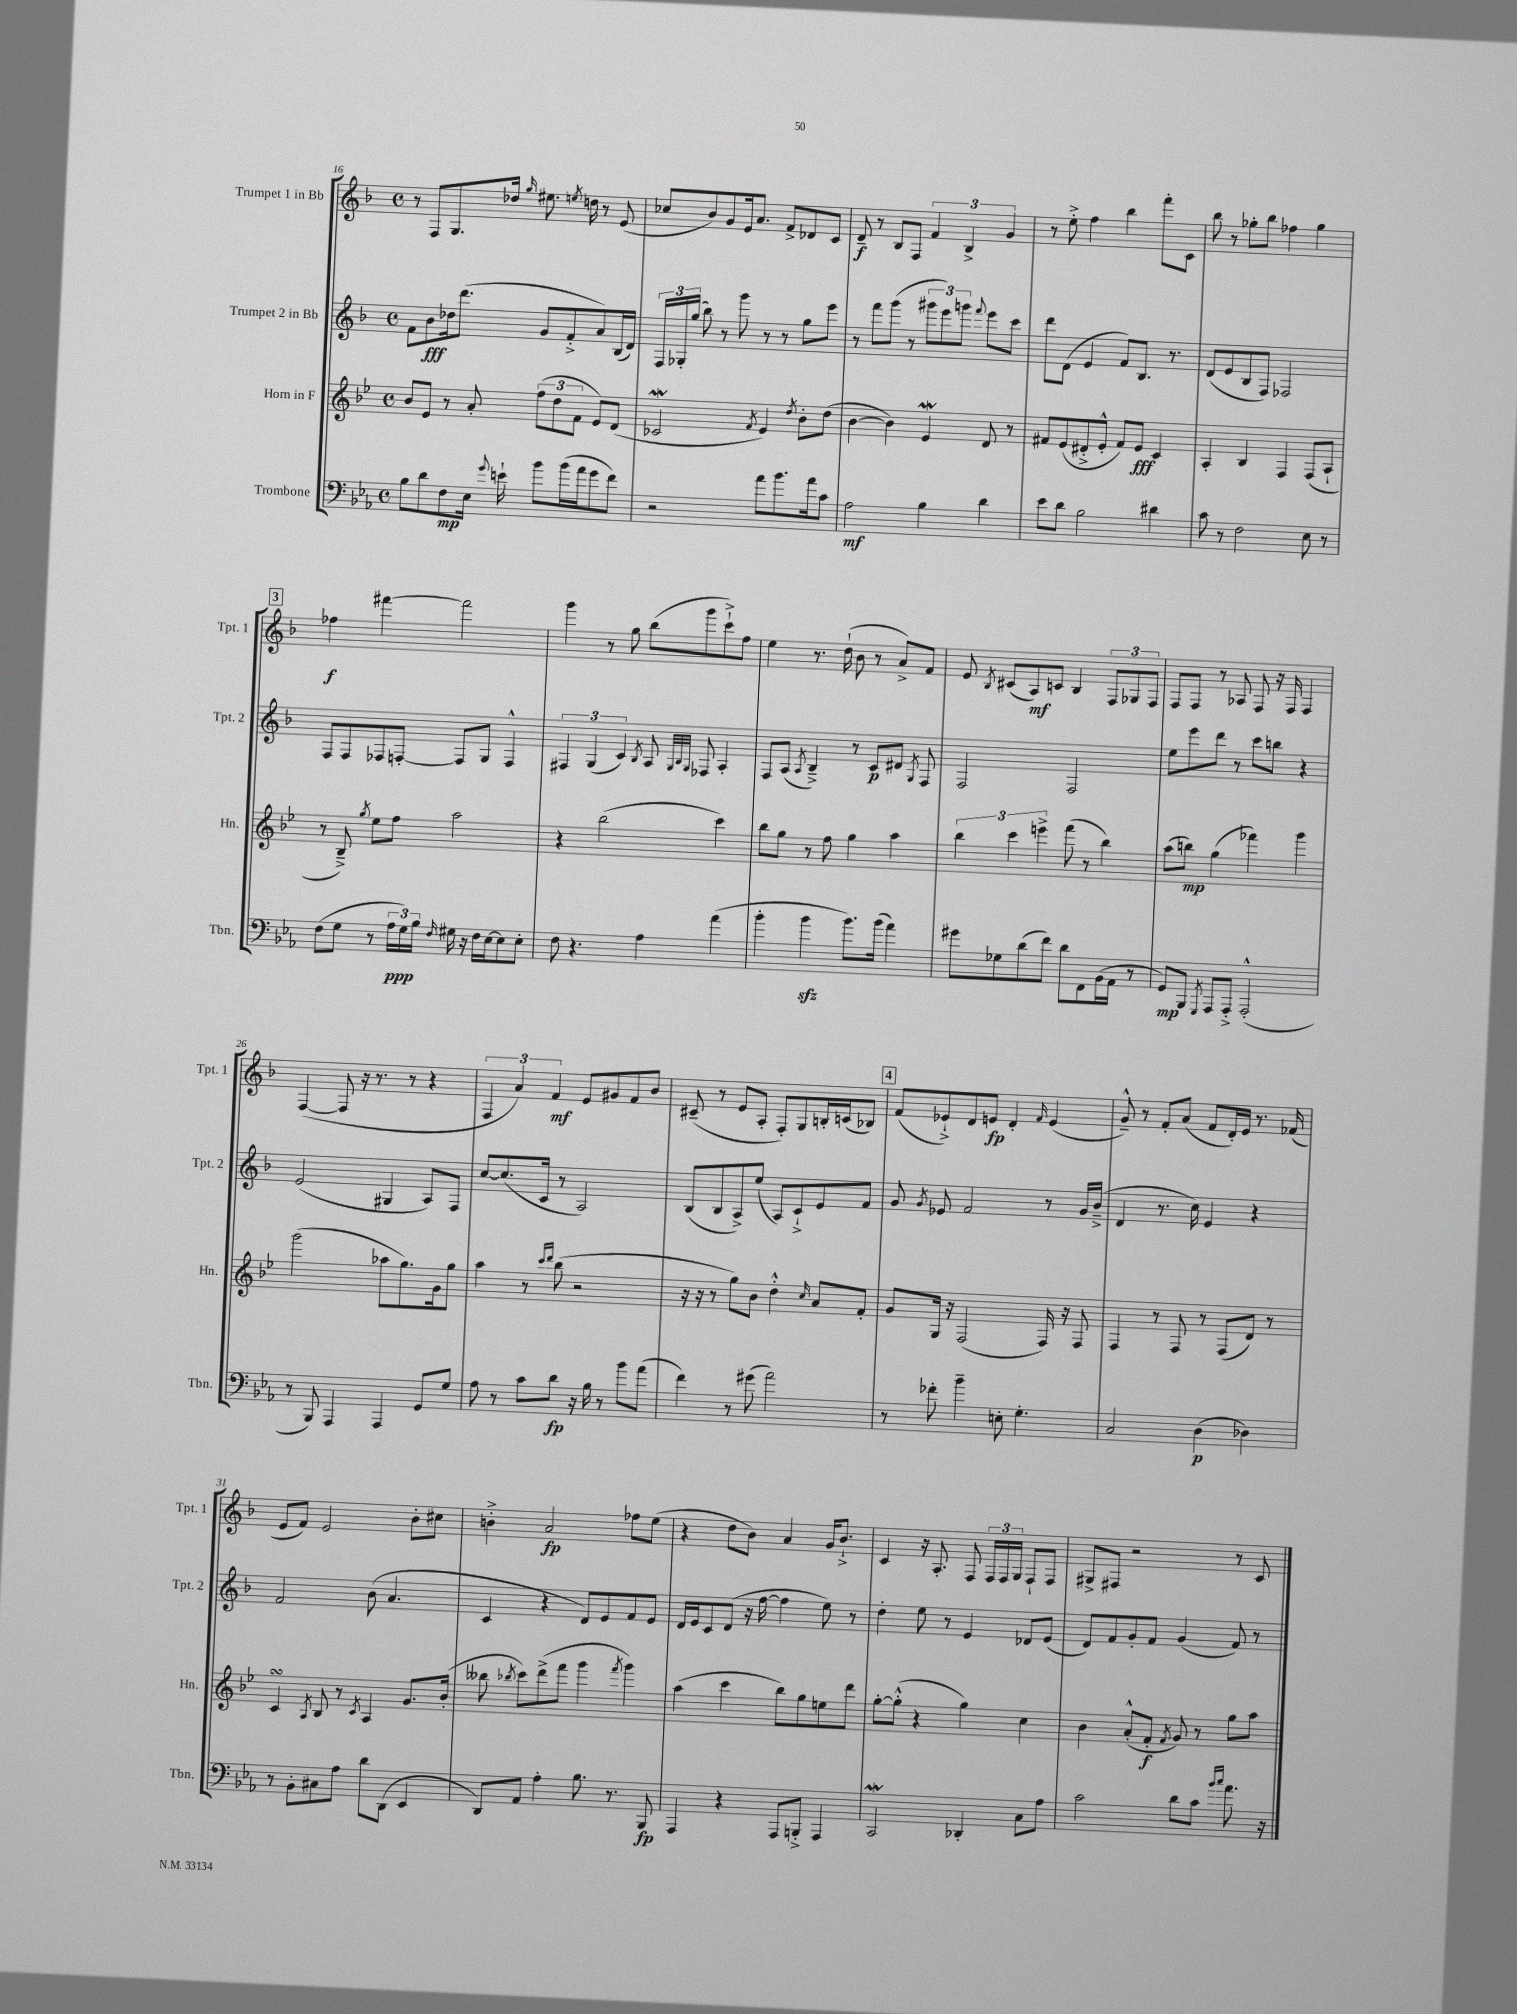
<<
\new StaffGroup <<
\new Staff = "s0" \with { instrumentName = "Trumpet 1 in Bb" shortInstrumentName = "Tpt. 1" } {
    \clef treble \key f \major \defaultTimeSignature \time 4/4
    \autoBeamOff r8 f8[ g8. des''16] \grace { g''16 } eis''8. \acciaccatura { e''8 } d''16 r8 e'8( |
    ces''8[ bes'8) g'8 e'16 a'8.] f'8[-> des'8 c'8] |
    d'8--\f r8 bes8[ f8] \tuplet 3/2 { f'4 bes4-> g'4 } |
    r8 e''8-.-> f''4 bes''4 f'''8[-. c'8] |
    bes''8 r8 ges''8[-. bes''8] fes''4 ges''4 |
    \mark \markup { \box "3" } fes''4\f fis'''4~ fis'''2 |
    g'''4 r8 g''8 bes''8[( g'''8 c'''8-!->) f''8] |
    e''4 r8. d''16-!( bes'8 r8 a'8[->) f'8] |
    e'8 \acciaccatura { bes8 } cis'8[( a8\mf) c'8] bes4 \tuplet 3/2 { f8[ ges8 f8] } |
    f8[ f8] r8 aes8 f8 r16 f16 f4 |
    f4~( f8 r16 r8. r8 r4 |
    \tuplet 3/2 { f4 a'4) f'4\mf } e'8[ gis'8 f'8 bes'8] |
    cis'8--( r8 e'8[ a8]-. f8[-.) g8 b16-. c'16( bes8]) |
    \mark \markup { \box "4" } f'8[( ees'8-!->) d'8 e'8]\fp d'4-. \grace { f'16 } e'4( |
    g'8---^) r8 f'8[-. a'8]( f'8[ d'16-.) e'16] r8. fes'16( |
    e'8[ f'8]) e'2 bes'8[-. cis''8] |
    b'4-.-> a'2\fp fes''8[ e''8]( |
    r4 d''8[ bes'8]) a'4 g'16[ bes'8.]-!-> |
    c'4 r16 a8.-. f8 \tuplet 3/2 { f16[ f16 g16] } f8[-! f8] |
    gis8[-> fis8] r2 r8 c'8 \bar "|." |
}
\new Staff = "s1" \with { instrumentName = "Trumpet 2 in Bb" shortInstrumentName = "Tpt. 2" } {
    \clef treble \key f \major \defaultTimeSignature \time 4/4
    \autoBeamOff f'8[ bes'8\fff des''16 d'''8.]( g'8[ f'8-.-> a'8) bes16( d'16]) |
    \tuplet 3/2 { f16[ ges16-. g''16]( } bes''8) r8 g'''8 r8 r8 g''8[ e'''8] |
    r8 f'''8[ g'''8]( r8 \tuplet 3/2 { gis'''8[ e'''8) g'''8] } \appoggiatura { f'''8 } e'''8[ c'''8] |
    d'''8[ d'8]( e'4 f'8[) bes8.] r8. |
    d'8[( e'8 bes8 f8]) fes2 |
    \mark \markup { \box "3" } f8[ f8 fes8 f8]~-. f8[ g8] f4-^ |
    \tuplet 3/2 { fis4 g4( c'4) } \acciaccatura { bes8 } a8 \grace { g32[ bes32 g32] } fes8 a4-. |
    f8[ a8]( \acciaccatura { a8 } bes4--->) r8 c'8[\p dis'8] \acciaccatura { g8 } f8 |
    f2 f2 |
    e''8[ e'''8 d'''8] r8 c'''8[ b''8] r4 |
    e'2( gis4 a8[) f8] |
    c''8[~ c''8.( c'16] r8 a2) |
    bes8[( bes8 a8->) e''8]( a8[) c'8-!-> e'8 f'8] |
    \mark \markup { \box "4" } g'8 \acciaccatura { g'8 } ees'8 f'2 r8 g'16[ bes'16]--->( |
    d'4 r8. c''16) e'4 r4 |
    f'2 bes'8( a'4. |
    c'4 r4 d'8[) e'8 f'8 e'8] |
    d'16[ e'16 c'8 d'8]( r16 f''16~ f''4 e''8) r8 |
    d''4-. e''8 r8 e'4 des'8[ e'8]( |
    d'8[) f'8 g'8-. f'8] g'4( f'8) r8 \bar "|." |
}
\new Staff = "s2" \with { instrumentName = "Horn in F" shortInstrumentName = "Hn." } {
    \clef treble \key bes \major \defaultTimeSignature \time 4/4
    \autoBeamOff bes'8[ ees'8] r8 a'8-. \tuplet 3/2 { f''8[( d''8 f'8] } ees'8[) d'8]( |
    ces'2\mordent \acciaccatura { f'8 } ees'4) \acciaccatura { d''8 } bes'8[-. d''8]( |
    bes'4~ bes'4) ees'4\mordent d'8 r8 |
    fis'8[ ees'8( dis'8-.-> ees'8]-.-^ fis'8[) ees'8]\fff c'4 |
    a4-. bes4 f4 f8[( a8]-! |
    \mark \markup { \box "3" } r8 bes8--->) \acciaccatura { g''8 } ees''8[ f''8] a''2 |
    r4 bes''2( c'''4) |
    bes''8[ g''8] r8 f''8 g''4 a''4 |
    \tuplet 3/2 { bes''4 c'''4 e'''4-> } f'''8( r8 bes''4) |
    a''8[( b''8]\mp) g''4( fes'''4) g'''4 |
    g'''2( aes''8[ g''8.) g'16 g''8] |
    a''4 r8 \grace { c'''16[ d'''16] } bes''8( r2 |
    r16 r16 r8 g''8[) bes'8] d''4-.-^ \grace { c''16 } a'8[ f'8]-. |
    \mark \markup { \box "4" } g'8[ g16] r16 f2( f16) r16 f8 |
    f4 r8 f8 r8 f8[( d'8]) r8 |
    c'4\turn \acciaccatura { a8 } bes8 r8 \acciaccatura { c'8 } a4 g'8.[ bes'16]-.( |
    beses''8 \acciaccatura { bes''8 } c'''8[) d'''8->( f'''8] g'''4 \acciaccatura { f'''8 } g'''4) |
    a''4( c'''4 bes''8[) g''8 e''8 d'''8] |
    g''8[~-. g''8]-.-^( r4 g''4) c''4 |
    bes'4 a'8[-.-^( f'8]-.\f \acciaccatura { f'8 } g'8) r8 g''8[ a''8] \bar "|." |
}
\new Staff = "s3" \with { instrumentName = "Trombone" shortInstrumentName = "Tbn." } {
    \clef bass \key ees \major \defaultTimeSignature \time 4/4
    \autoBeamOff bes8[ d'8 f8\mp ees16] \appoggiatura { g'8 } e'16-! bes'8[ bes'16( aes'16 g'8 f'8]) |
    r2 aes'8[ bes'8. aes'16 c'8] |
    aes2\mf bes4 d'4 |
    ees'8[ d'8] bes2 dis'4 |
    c'8 r8 f2 ees8 r8 |
    \mark \markup { \box "3" } f8[( g8] r8 \tuplet 3/2 { aes16[\ppp g16) bes16] } \grace { f16 } gis16 r16 f16[ ees16~ ees8 ees8]-. |
    f8 r4. aes4 aes'4( |
    bes'4-. bes'4\sfz bes'8.[) bes'16]( aes'4) |
    gis'8[ ges8 d'8( f'8]) d'8[ f,8 bes,16( aes,16] r8 |
    g,8[\mp) bes,,8] \acciaccatura { g,,8 } aes,,8[ aes,,8]-.-> aes,,2-.-^( |
    r8 bes,,8) aes,,4 aes,,4 g,8[ g8] |
    aes8 r8 c'8[ d'8]\fp r16 bes16 r8 bes'8[ aes'8]( |
    f'4) r8 gis'8( aes'2) |
    \mark \markup { \box "4" } r8 fes'8-. bes'4-- e8-. g4.-. |
    c2 d4\p( des4) |
    r8 bes,8[-. cis8 aes8] d'8[ d,8]( ees,4 |
    d,8[) aes,8] aes4-. bes8. r8. bes,,8\fp |
    aes,,4 r4 aes,,8[ b,,8]-.-> aes,,4 |
    c,2\mordent des,4-. c8[ aes8] |
    c'2 d'8[ c'8] \grace { bes'16[ c''16] } aes'8. r16 \bar "|." |
}
>>
>>
\layout { \context { \Score currentBarNumber = #16 } }
